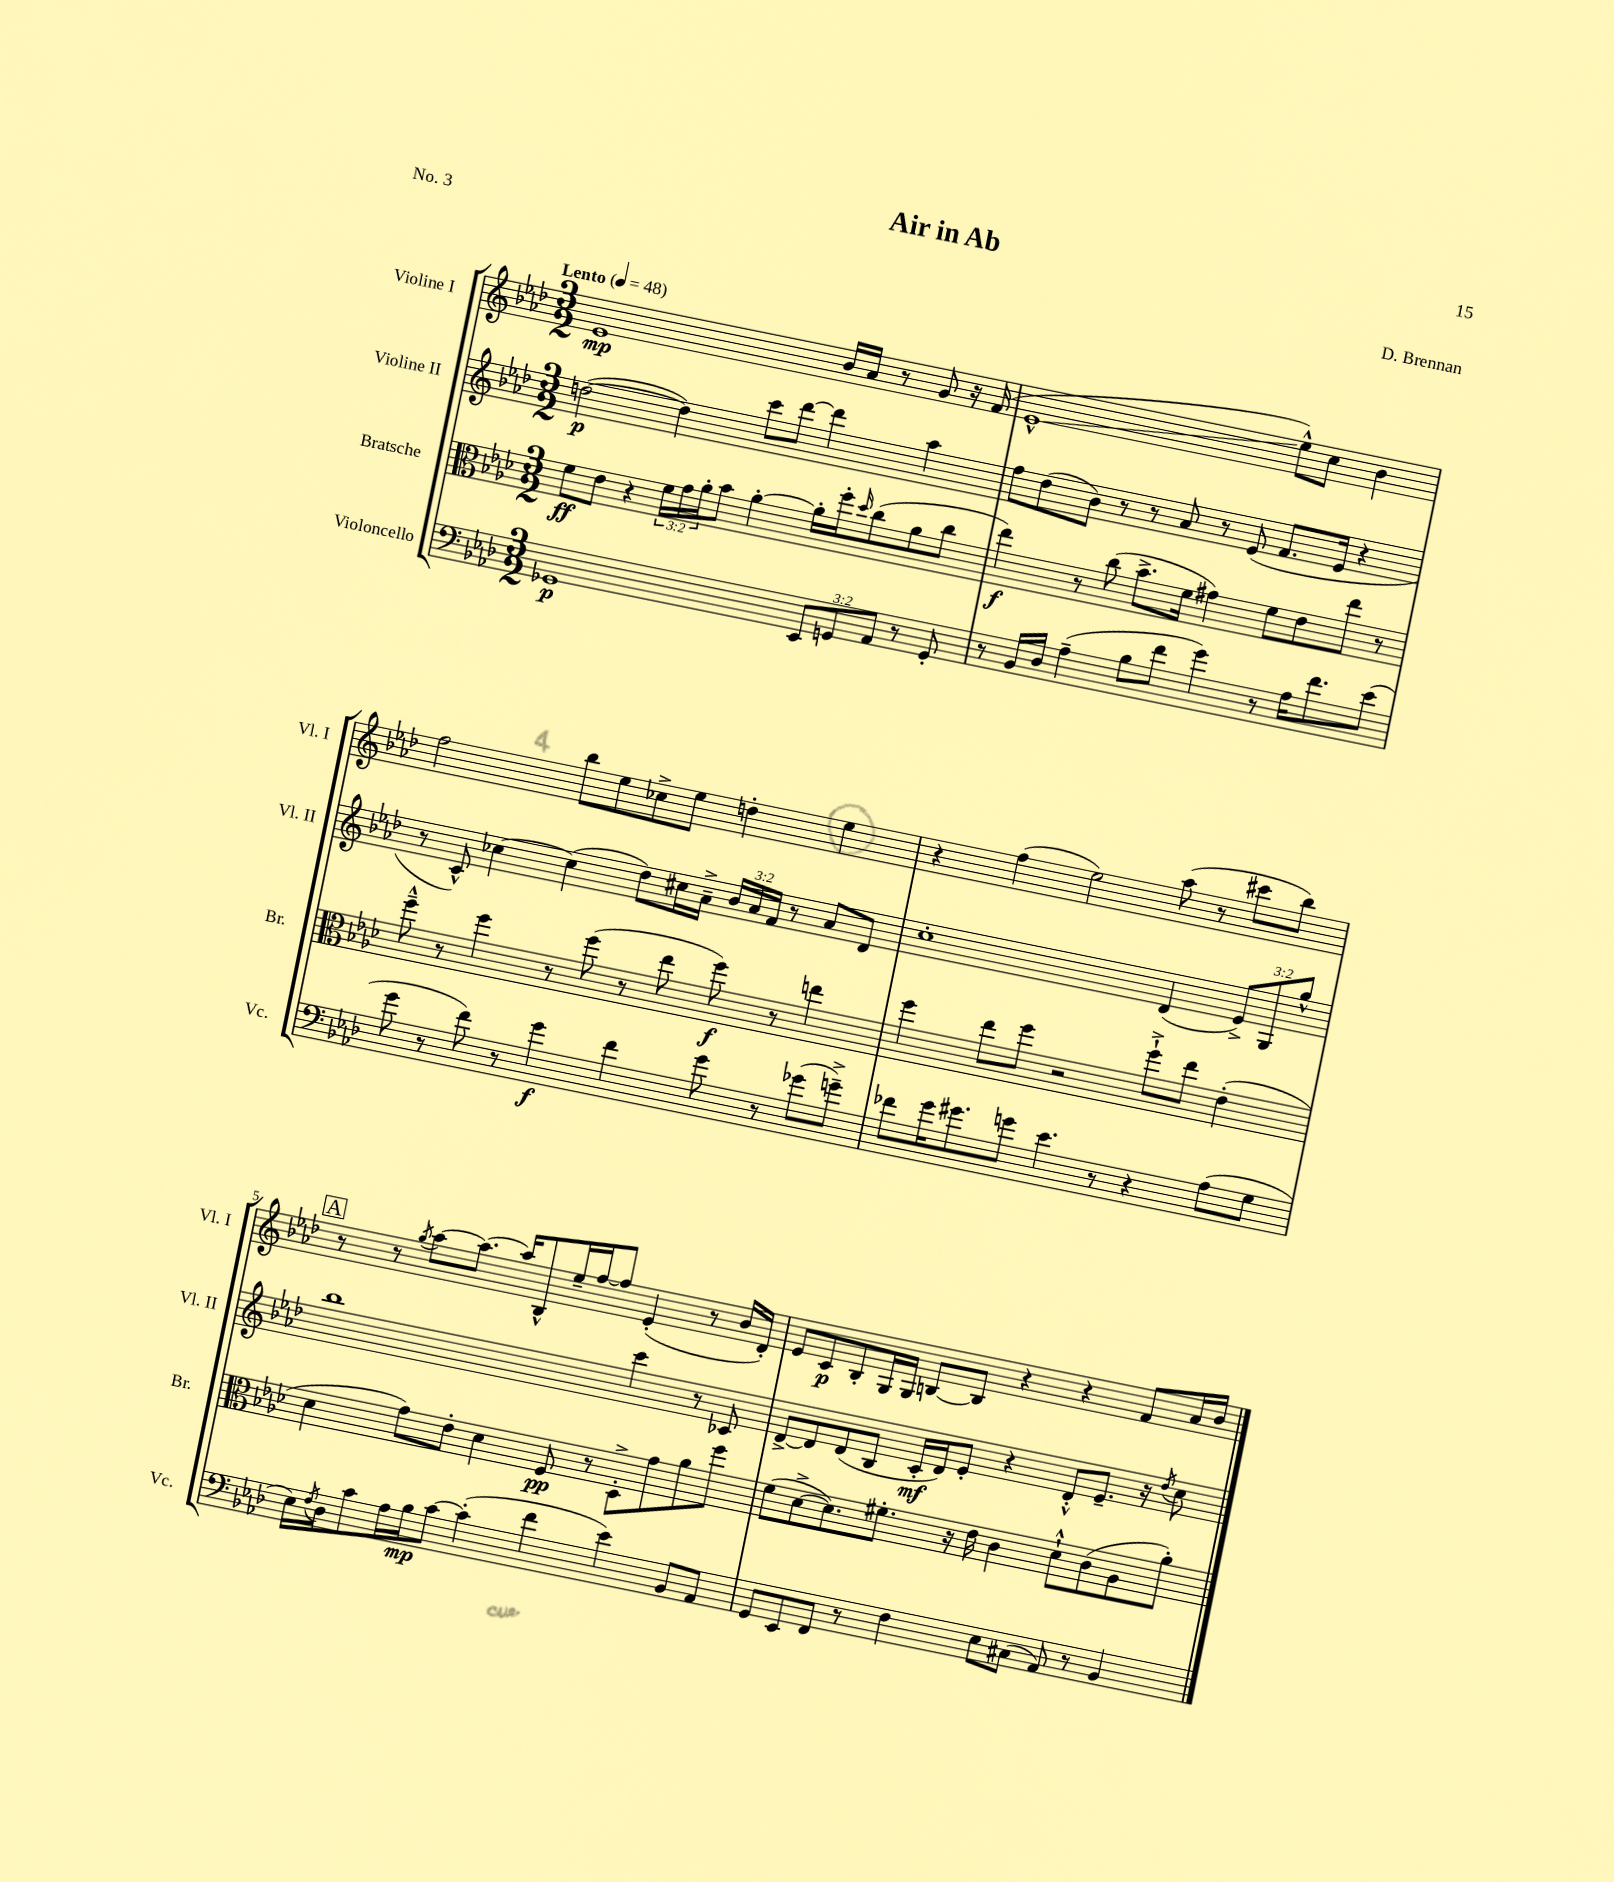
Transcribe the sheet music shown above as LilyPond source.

\header { title = "Air in Ab" composer = "D. Brennan" piece = "No. 3" }
<<
\new StaffGroup <<
\new Staff = "s0" \with { instrumentName = "Violine I" shortInstrumentName = "Vl. I" } {
    \clef treble \key aes \major \numericTimeSignature \time 3/2 \tempo "Lento" 4 = 48
    ees'1\mp bes'16 aes'16 r8 g'8 r16 f'16( |
    ees'1-^\glissando ees''8-^) c''8 bes'4 |
    f''2 bes''8 ees''8 ces''8-> ees''8 d''4-. ees''4 |
    r4 f''4( ees''2) aes''8( r8 cis'''8 bes''8) |
    \mark \markup { \box "A" } r8 r8 \acciaccatura { g''8 } aes''8~ aes''8.~ aes''16 bes8-^ ees''16-- f''16~ f''8 ees'4-.( r8 bes'16 des'16-.) |
    ees'8 c'8\p bes8-. g16 g16 b8~ b8 r4 r4 f'8 aes'16 bes'16 \bar "|." |
}
\new Staff = "s1" \with { instrumentName = "Violine II" shortInstrumentName = "Vl. II" } {
    \clef treble \key aes \major \numericTimeSignature \time 3/2 \override Staff.TupletNumber.text = #tuplet-number::calc-fraction-text
    d''2~\p( d''4) c'''8 des'''8~ des'''4 aes''4 |
    f''8 des''8( bes'8) r8 r8 aes'8 r8 ees'8( f'8. ees'16 r4 |
    r8 c'8-^) ces''4~ ces''4( des''8) cis''16 aes'16---> \tuplet 3/2 { bes'16 aes'16 f'16 } r8 aes'8 des'8 |
    c''1-. des'4( \tuplet 3/2 { ees'8->) g8 g''8-^ } |
    \mark \markup { \box "A" } bes''1 c'''4 r8 ces'8 |
    des'8~-> des'8 des'8( bes8 c'16-.\mf des'16) ees'8-. r4 des'8-.-^ ees'8.-- r16 \acciaccatura { des''8 } c''8 \bar "|." |
}
\new Staff = "s2" \with { instrumentName = "Bratsche" shortInstrumentName = "Br." } {
    \clef alto \key aes \major \numericTimeSignature \time 3/2 \override Staff.TupletNumber.text = #tuplet-number::calc-fraction-text
    f'8\ff ees'8 r4 \tuplet 3/2 { f'16 g'16 aes'16-. } bes'8 aes'4~-. aes'16-. f''16-. \grace { des''16 } c''8( aes'8 c''8 |
    ees''4\f) r8 c''8( bes'8.-> f'16 gis'4) f'8 ees'8 ees''8 r8 |
    f''8---^ r8 f''4 r8 f''8( r8 ees''8 f''8\f) r8 e''4 |
    f''4 ees''8 f''8 r2 f''8-!-> ees''8 ees'4-.( |
    \mark \markup { \box "A" } des'4 g'8) ees'8-. des'4 f8\pp r8 des8-.-> g'8 aes'8 f''8 |
    f'8( des'8~-> des'8.) fis'8.-. r16 ees'16 c'4 des'8-!-^ c'8( aes8 aes'8-.) \bar "|." |
}
\new Staff = "s3" \with { instrumentName = "Violoncello" shortInstrumentName = "Vc." } {
    \clef bass \key aes \major \numericTimeSignature \time 3/2 \override Staff.TupletNumber.text = #tuplet-number::calc-fraction-text
    ges,1\p \tuplet 3/2 { ees,8 g,8 aes,8 } r8 g,8-. |
    r8 bes,16 des16 aes4--( bes8 f'8 g'4) r8 aes16 f'8. ees'8( |
    g'8 r8 f'8) r8 g'4\f f'4 g'8 r8 ges'8( g'8--->) |
    fes'8 g'16 gis'8. g'8 ees'4. r8 r4 aes8( g8 |
    \mark \markup { \box "A" } ees16) \acciaccatura { f8 } des16 c'8 aes16 bes16\mp c'8~ c'4-.( f'4 ees'4) bes,8 aes,8 |
    g,8 ees,8 f,8 r8 f4 ees8 cis8( aes,8) r8 bes,4 \bar "|." |
}
>>
>>
\layout { \context { \Score \override BarNumber.break-visibility = ##(#f #t #t) barNumberVisibility = #(every-nth-bar-number-visible 5) } }
